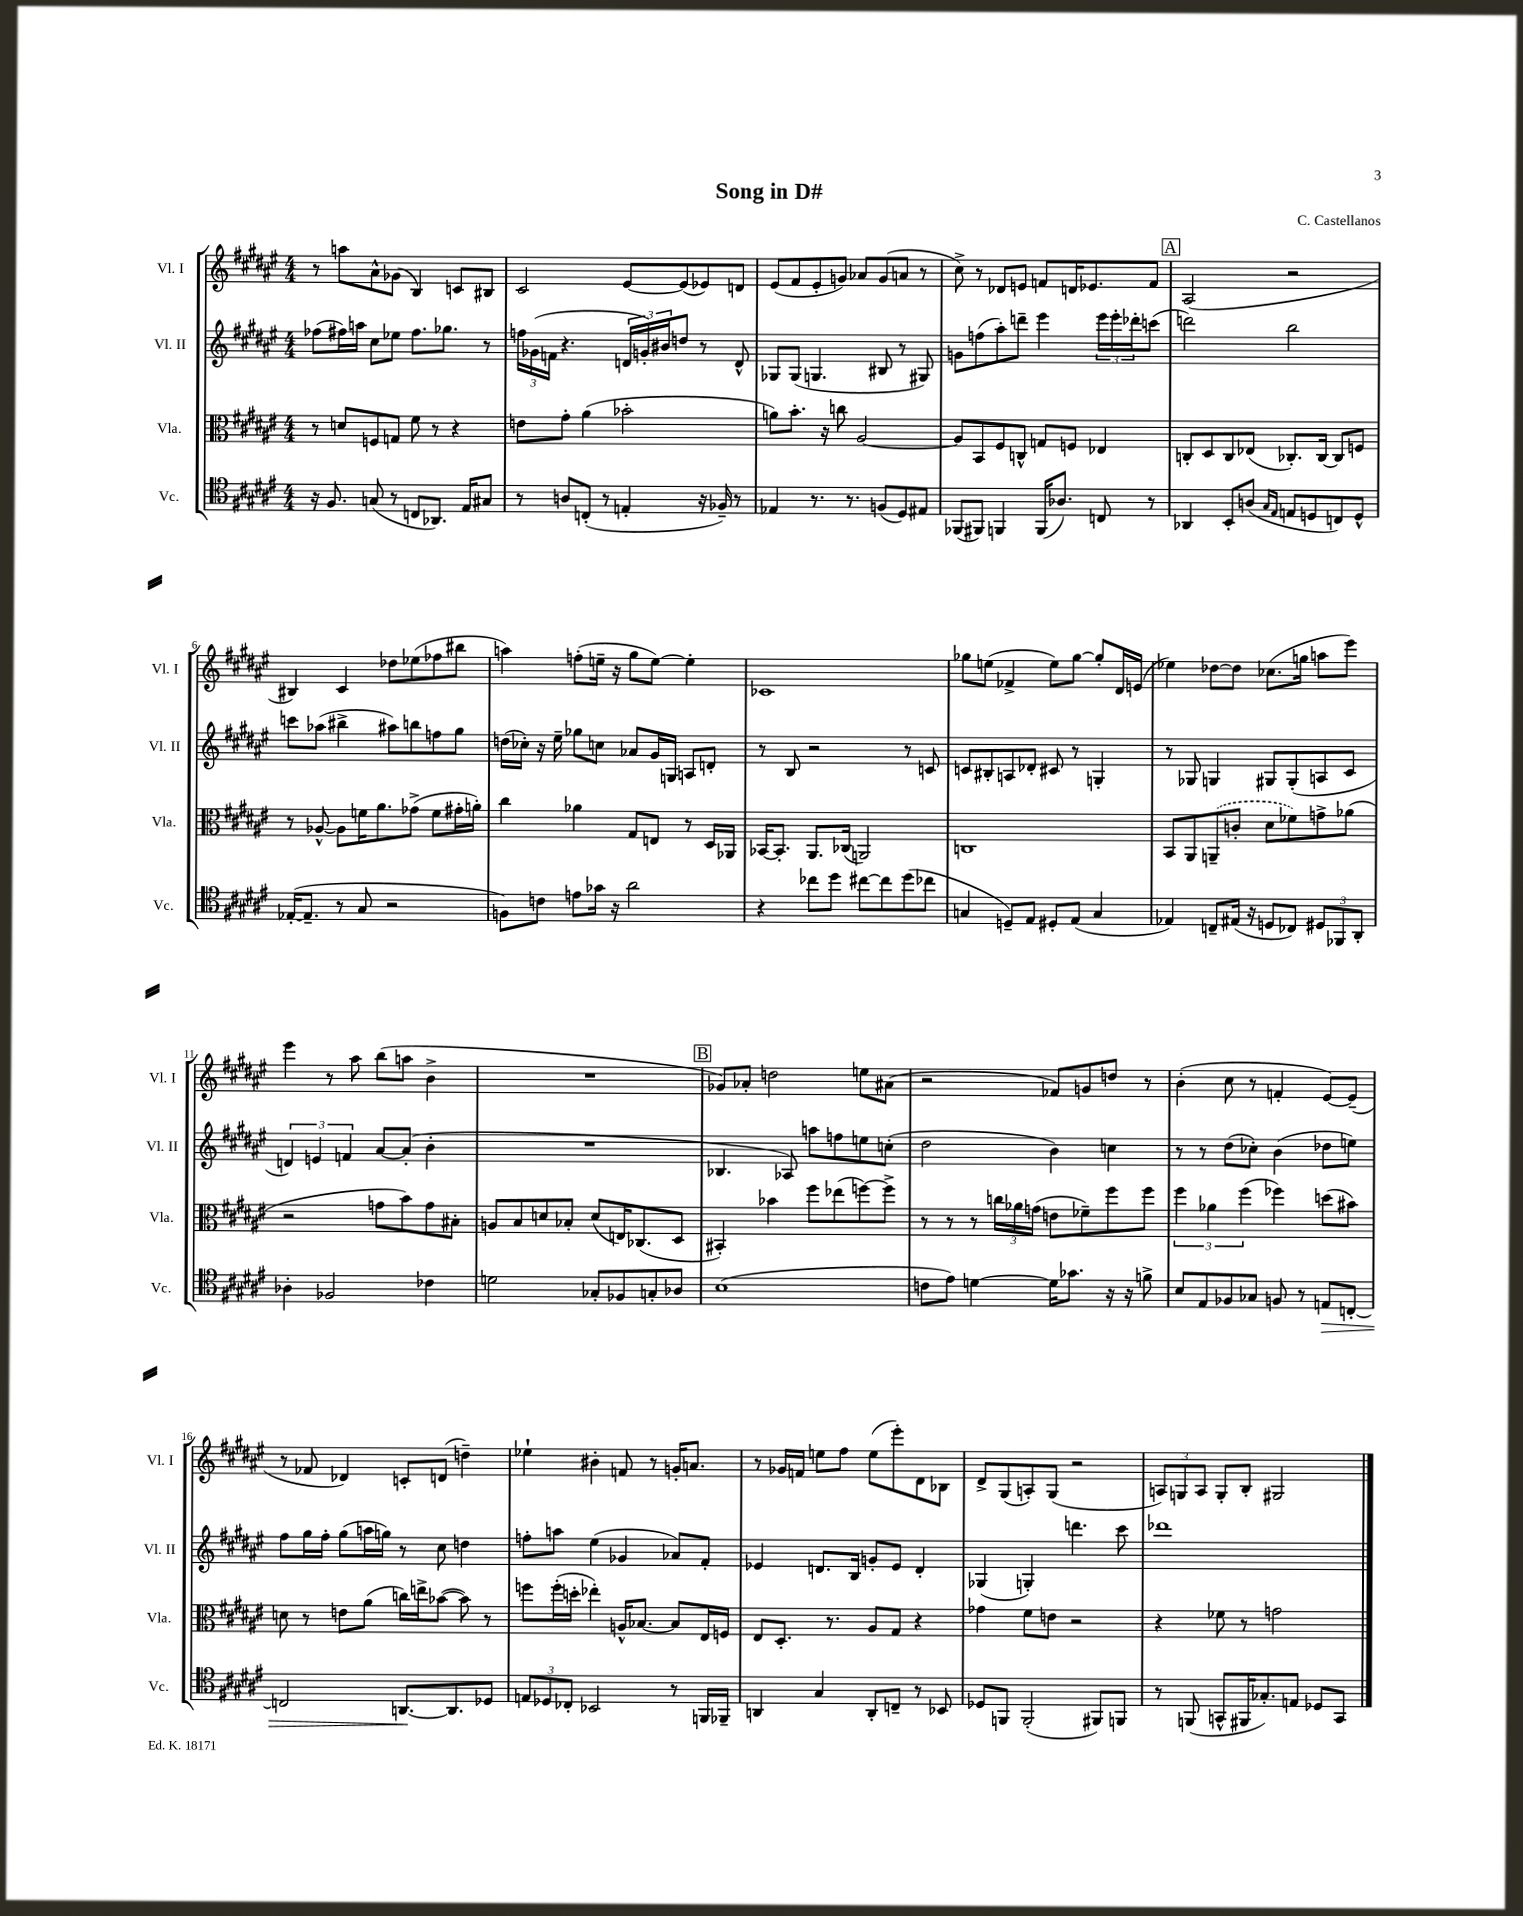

**kern	**kern	**kern	**kern
*staff4	*staff3	*staff2	*staff1
*clefC4	*clefC3	*clefG2	*clefG2
*k[f#c#g#d#a#e#]	*k[f#c#g#d#a#e#]	*k[f#c#g#d#a#e#]	*k[f#c#g#d#a#e#]
*M4/4	*M4/4	*M4/4	*M4/4
16r	8r	(8ff-\L	8r
8.F#/	.	.	.
.	8d/L	16ff#\L)	8aa\L
.	.	16aa\JJ	.
(8G/	8F/	8cc#\L	8a#^^\
8r	8G/J	8ee-\J	(8g-\J
8C/L	8f#\	8.ff#\L	4B/)
8.AA-/J)	8r	.	.
.	.	8.gg-\J	.
.	4r	.	8c/L
16E#/LK	.	.	.
8G#/J	.	8r	8B#/J
=	=	=	=
8r	8e\L	24ff\LL	2c#/
.	.	(24g-\	.
.	.	24f\JJ	.
8A/L	8g#'\J	4.r	.
(8C'/J	(4a#\	.	.
8r	.	.	.
4E'/	2b-'\	24d/LL	[8e#/L
.	.	24g'/)	.
.	.	24b#/J	.
.	.	8dd/J	(8e#/]
16r	.	8r	8e-/)
16F-~/)	.	.	.
8r	.	8d^^/	8d/J
=	=	=	=
4E-/	8a\L)	8G-/L	(8e#/L
.	8.b'\J	(8G-/J	8f#/
8.r	.	4.G/	8e#'/
.	16r	.	.
.	8cc\	.	8g/J)
8.r	.	.	.
.	[2A#/	.	8a-/L
(8F/L	.	8B#/	(8g/
8D#/)	.	8r	8a/J
8E#/J	.	8G#/)	8r
=	=	=	=
(8FF-/L	8A#/]L	8g\L	8cc#^\)
8FF#/J)	8BB/	(8ff\	8r
4FF/	8F#/	8aa#'\)	8d-/L
.	8C^^/J	8ddd~\J	8e/J
(16FF/LK	8G/L	4eee#\	8f/L
8.A-/J)	.	.	.
.	8F/J	.	16d/K
.	.	.	8.e-/
8C/	4E-/	24eee#\LL	.
.	.	24eee#'\	.
.	.	24ddd-'\J	.
8r	.	(8ccc\J	8f/J
=	=	=	=
4AA-/	8C'/L	2ddd\)	(2A#/
.	8D#/	.	.
8BB'/L	8C/	.	.
(8A/J	(8E-/J	.	.
16qqG#/LL	.	.	.
16qqE#/JJ	.	.	.
8E/L	8.C-'/L)	2bb\	2r
8D/	.	.	.
.	[16C-/Jk	.	.
8C/)	8C-/]L	.	.
8D^^/J	8F/J	.	.
=	=	=	=
([16E-'/LK	8r	8ccc\L	4B#/)
8.E-~/]J	.	.	.
.	[8A-^^/	(8aa-\J	.
8r	8A-\]L	4bb#^\	4c#/
8G#/	16f\K	.	.
.	8.a#\	.	.
2r	.	8aa#\L)	8dd-\L
.	(8g-^\J	8bb\	(8ee-\
.	8f\L	8ff\	8ff-\
.	16g#'\L	8gg#\J	8bb#\J
.	16a'\JJ)	.	.
=	=	=	=
8F\L)	4cc#\	(16dd\LL	4aa\)
.	.	16cc-'\JJ)	.
8c\J	.	16r	.
.	.	16ee#~\	.
8e\L	4a-\	8gg-\L	(8ff'\L
16g-\Jk	.	8cc\J	16ee~\Jk
16r	.	.	16r
2a#\	8G#/L	8a-/L	8gg#\L
.	8E/J	16g#/L	[8ee\J)
.	.	16G/JJ	.
.	8r	8A/L	4ee'\]
.	16D#/LL	8d'/J	.
.	16AA-/JJ	.	.
=	=	=	=
4r	[16BB-/LK	8r	1c-
.	8.BB-'/]J	.	.
.	.	8B/	.
8cc-\L	8.AA#/L	2r	.
8dd#\J	.	.	.
.	(16C-/Jk	.	.
[8cc#\L	2AA/)	.	.
8cc#\]	.	.	.
(8dd#\	.	8r	.
8cc-\J	.	8c/	.
=	=	=	=
4G/	1C	8c/L	8gg-\L
.	.	8B#'/	(8ee\J
8D~/L)	.	8A/	4f-^/
8E#/J	.	8d-'/J	.
8D#'/L	.	8c#/	8ee\L)
(8E#/J	.	8r	[8gg-\J
4G/	.	4G'/	8gg-'/]L
.	.	.	16d#/L
.	.	.	(16e/JJ
=	=	=	=
4E-/)	8BB/L	8r	4ee-\)
.	8AA#/	8G-/	.
8C~/L	(8AA~/	4G/	[8dd-\L
(16E#/Jk	8c'/J	.	8dd-\]J
16r	.	.	.
8D/L	8d#\L	8G#/L	(8.cc-\L
8C-/J)	8f-\)	(8G#'/	.
.	.	.	16gg\Jk
12D#/L	8g^\	8A/	8aa\L
12FF-/	.	.	.
.	(8a-\J	8c#/J	8eee#\J)
12AA#'/J	.	.	.
=	=	=	=
4A-'\	2r	6d/)	4eee#\
.	.	6e/	.
2F-/	.	.	8r
.	.	6f/	.
.	.	.	8aa#\
.	8g\L	[8a#/L	(8bb\L
.	8b\)	(8a#'/]J	8aa\J
4c-\	8g\	4b'\	4b^\
.	8B#'\J	.	.
=	=	=	=
2d\	8A/L	1r	1r
.	8B/	.	.
.	8d/	.	.
.	8B-'/J	.	.
8G-'/L	(8d/L	.	.
8F-/	16E/K)	.	.
.	(8.C-/	.	.
8G'/	.	.	.
8A-/J	8D#/J	.	.
=	=	=	=
(1B	4BB#'/)	4.B-/	8g-/L)
.	.	.	8a-'/J
.	4b-\	.	2dd\
.	.	8A-/)	.
.	8ff#\L	8aa\L	.
.	(8ee-\	8ff\	.
.	[8ff\)	8ee\	8ee\L
.	8ff^\]J	(8cc'\J	(8a#\J
=	=	=	=
8c\L	8r	2dd#\	2r
8e#\J)	8r	.	.
[4d\	8r	.	.
.	24cc\LL	.	.
.	24a-\	.	.
.	(24g\JJ	.	.
16d\]LK	8e\L	4b\)	8f-/L)
8.g-\J	.	.	.
.	8f-~\)	.	8g/
16r	8ff#\	4cc\	8dd/J
16r	.	.	.
8f^\	8ff#\J	.	8r
=	=	=	=
8B/L	6ff#\	8r	(4b'\
8E#/	.	8r	.
.	6a-\	.	.
8F-/	.	(8dd#\L	8cc#\
.	(6ff#\	.	.
8G-/J	.	8cc-'\J)	8r
8F/	4ff-\)	(4b\	4f'/
8r	.	.	.
8E/L	(8dd\L	8dd-\L	[8e#/L)
[8C'/J	8b#\J)	8ee\J)	(8e#~/]J
=	=	=	=
2C/]	8d\	8ff#\L	8r
.	8r	16gg#\L	8f-/
.	.	16ff#'\JJ	.
.	8e\L	(8gg#\L	4d-/)
.	(8a#\J	16aa\L	.
.	.	16gg\JJ)	.
[8.AA/L	16cc\LL)	8r	8c'/L
.	16ee^\J	.	.
.	([8b-\J	8cc#\	(8d/J
8.AA/]	.	.	.
.	8b-\])	4dd\	4dd~\)
8D-/J	8r	.	.
=	=	=	=
12E/L	8ff\L	8ff'\L	4ee-`\
12D-/	.	.	.
.	(16ff'\L	8aa\J	.
12C-'/J	.	.	.
.	16dd'\JJ	.	.
2BB-/	4ee-'\)	(4ee#\	4b#'\
.	16A^^/LK	4g-/	8f/
.	[8.B-/J	.	.
.	.	.	8r
8r	8B-/]L	8a-/L)	16g'/LK
.	.	.	8.a/J
16FF/LL	16E#/L	8f#'/J	.
16FF-~/JJ	16F/JJ	.	.
=	=	=	=
4AA/	8E#/L	4e-/	8r
.	8.D#'/J	.	16g-/LL
.	.	.	16f/JJ
4G#/	.	8.d/L	8ee\L
.	8.r	.	.
.	.	.	8ff#\J
.	.	16B/Jk	.
8AA'/L	8A#/L	8g'/L	(8ee\L
8C~/J	8G#/J	8e-/J	8eee#'\)
8r	4r	4d'/	8d#\
8BB-/	.	.	8B-\J
=	=	=	=
8D-/L	4g-\	(4G-/	8d#^/L
8FF/J	.	.	(8G#/
(2FF'/	8f#\L	4G'/)	8A'/)
.	8e\J	.	(8G#/J
.	2r	4.ddd\	2r
8FF#/L)	.	.	.
8FF/J	.	8ccc#\	.
=	=	=	=
8r	4r	1ddd-	12A/L)
.	.	.	12G/
(8FF/	.	.	.
.	.	.	12A/J
8GG^^/L	8f-\	.	8G'/L
16FF#/K	8r	.	8B'/J
8.G-'/)	.	.	.
.	2g\	.	2G#/
8E/J	.	.	.
8D-/L	.	.	.
8GG/J	.	.	.
==	==	==	==
*-	*-	*-	*-
